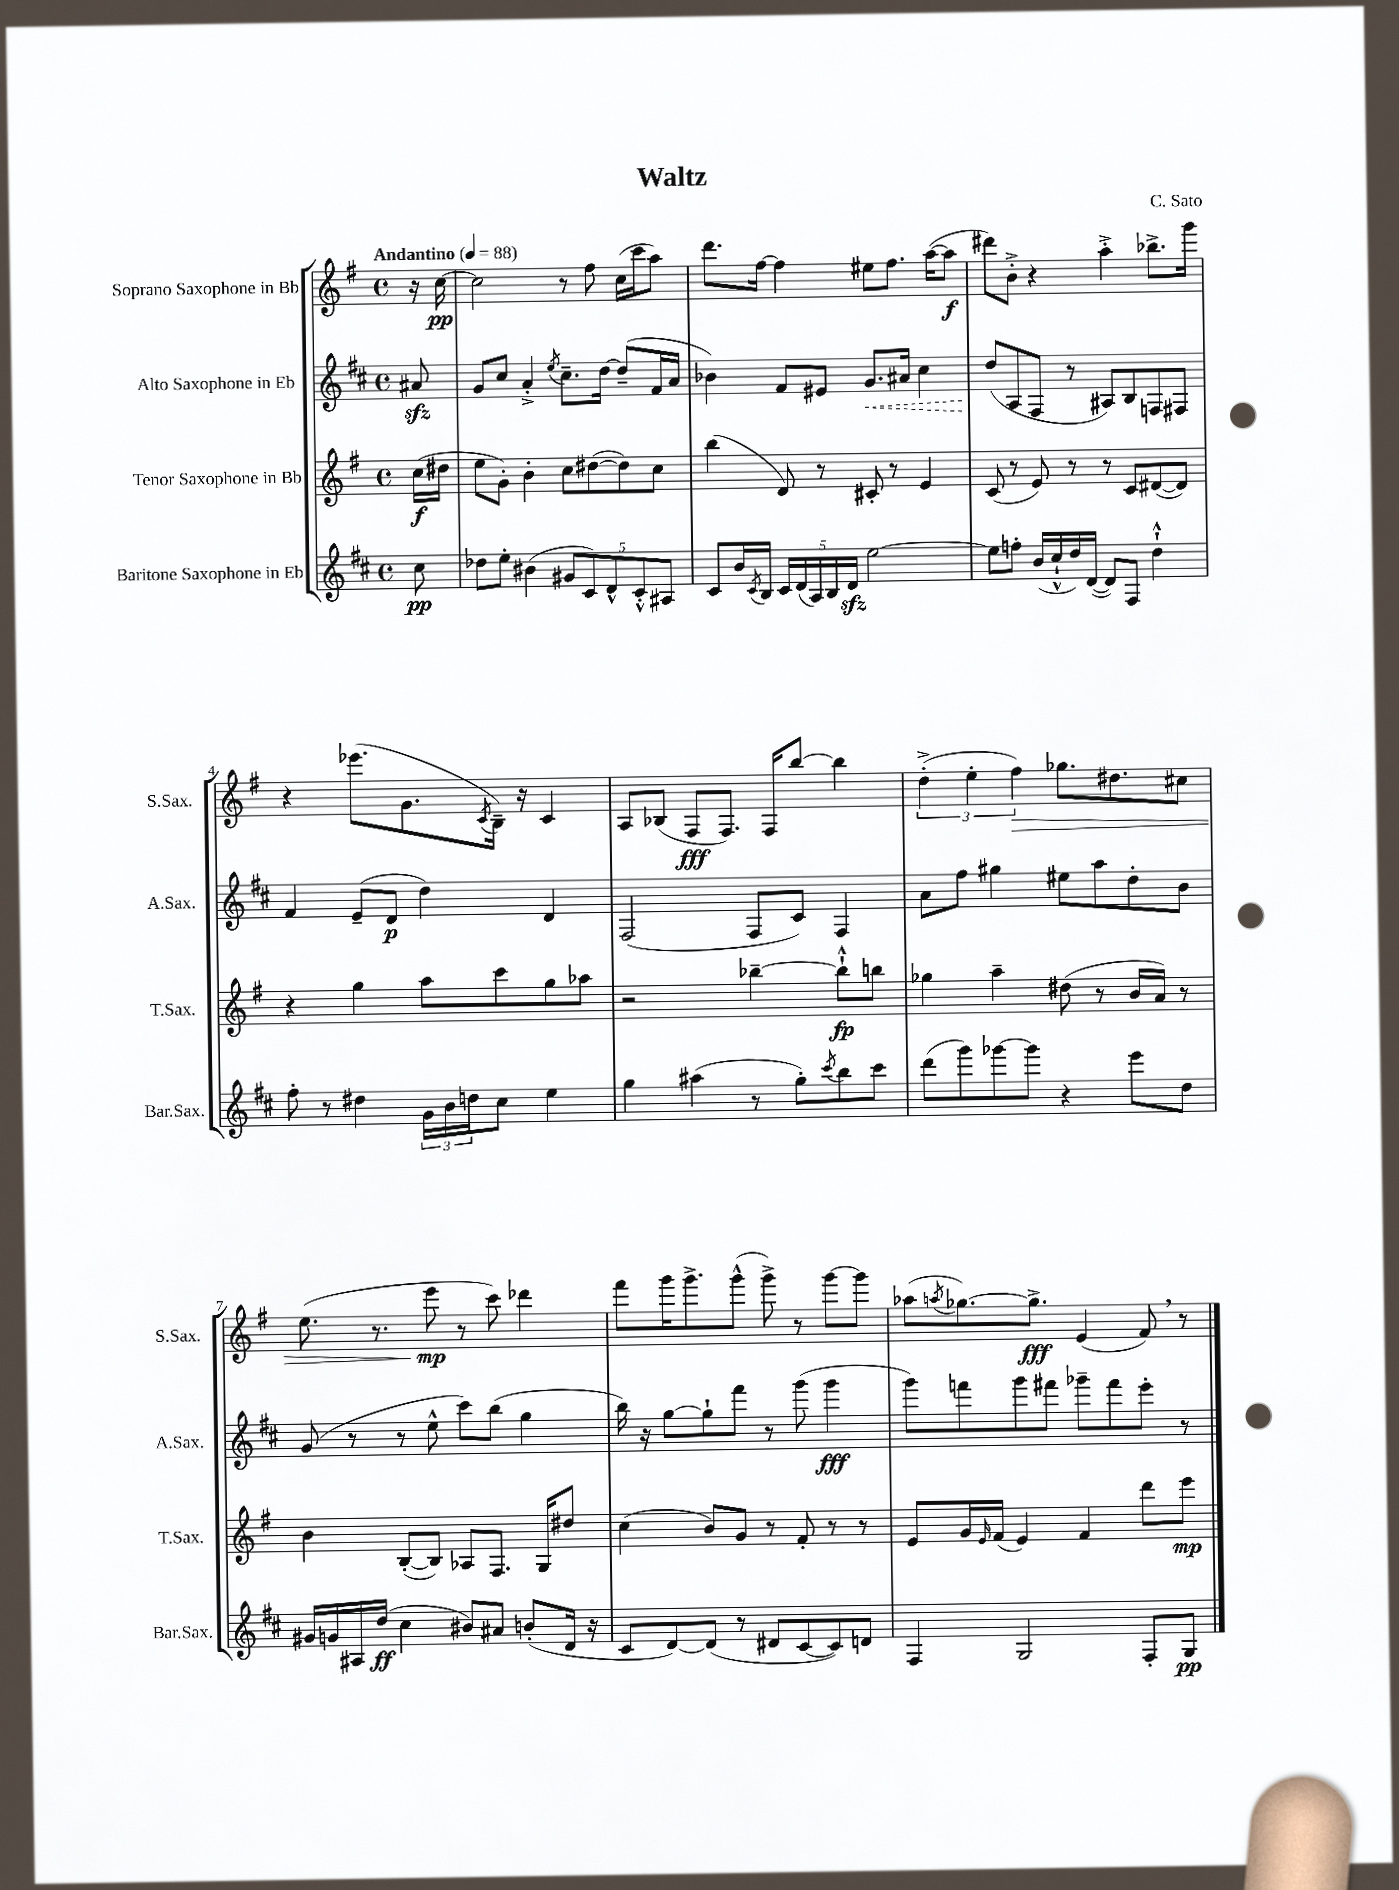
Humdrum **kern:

**kern	**kern	**kern	**kern
*staff4	*staff3	*staff2	*staff1
*clefG2	*clefG2	*clefG2	*clefG2
*k[f#c#]	*k[f#]	*k[f#c#]	*k[f#]
*M4/4	*M4/4	*M4/4	*M4/4
*met(c)	*met(c)	*met(c)	*met(c)
*MM88	*MM88	*MM88	*MM88
8cc#	(16cc	8a#	16r
.	16dd#	.	[16cc
=	=	=	=
8dd-	8ee	8g	2cc]
8ee'	8g')	8cc#	.
(4b#	4b'	4a'^	.
.	.	8qee	.
10g#	8cc	8.cc#~	8r
10c#)	.	.	.
.	([8dd#	.	8ff#
.	.	[16dd	.
10d^^	.	.	.
.	8dd#])	(8dd~]	(16cc
10c#'^^	.	.	.
.	.	.	16ccc
.	8cc	16f#	8aa)
10A#	.	.	.
.	.	16a	.
=	=	=	=
8c#	(4bb	4b-)	8.ddd
16b	.	.	.
8qc#	.	.	.
16B	.	.	[16ff#
20c#	8d)	8f#	4ff#]
(20d	.	.	.
20A)	.	.	.
.	8r	8e#	.
20B	.	.	.
20d	.	.	.
[2ee	8c#'	8.g	8ee#
.	8r	.	8.ff#
.	.	16a#	.
.	4e	4cc#	.
.	.	.	([16aa
.	.	.	8aa]
=	=	=	=
8ee]	(8c	(8dd	8ddd#)
8ff'	8r	8A	8b'^
(16b	8e)	8F#	4r
16cc#`^^	.	.	.
16dd)	8r	8r	.
([16d	.	.	.
8d])	8r	8A#)	4aa'^
8F#	8c	8B	.
4dd`^^	([8d#	8F	8.bb-^
.	8d#])	8F#	.
.	.	.	16ggg
=	=	=	=
8ff#'	4r	4f#	4r
8r	.	.	.
4dd#	4gg	(8e~	(8.eee-
.	.	8d	.
.	.	.	8.g
24g	8aa	4dd)	.
24b	.	.	.
24dd	.	.	.
.	.	.	8qc
8cc#	8ccc	.	16B~)
.	.	.	16r
4ee	8gg	4d	4c
.	8aa-	.	.
=	=	=	=
4gg	2r	(2F#	8A
.	.	.	(8B-
(4aa#	.	.	8F#
.	.	.	8.F#)
8r	[4bb-~	8F#	.
.	.	.	16F#
8gg')	.	8c#)	[8bb
8qccc#	.	.	.
8bb	8bb-`^^]	4F#	4bb]
8ccc#	8bb	.	.
=	=	=	=
(8ddd	4gg-	8a	(6dd'^
8ggg)	.	8ff#	.
.	.	.	6ee'
[8ggg-	4aa~	4gg#	.
.	.	.	6ff#)
8ggg-]	.	.	.
4r	(8dd#	8ee#	8.gg-
.	8r	8aa	.
.	.	.	8.dd#
8eee	16b	8dd'	.
.	16a)	.	.
8dd	8r	8b	8cc#
=	=	=	=
16g#	4b	(8g	(8.ee
16g	.	.	.
16A#	.	8r	.
(16dd	.	.	8.r
4cc#	([8B'	8r	.
.	8B])	8ee^^	8eee
8b#)	8A-	8ccc#)	8r
8a#	8.F#	(8bb	8ccc)
(8b'	.	4gg	4ddd-
.	16G	.	.
16d	8dd#	.	.
16r	.	.	.
=	=	=	=
8c#	(4cc	16bb)	8fff#
.	.	16r	.
[8d)	.	[8gg	16ggg
.	.	.	8.ggg^
(8d]	8b)	8gg`]	.
8r	8g	8fff#	(8ggg^^
8d#	8r	8r	8ggg^)
[8c#	8f#'	(8ggg	8r
8c#])	8r	4ggg	[8ggg
8d	8r	.	8ggg]
=	=	=	=
4F#	8e	8ggg)	(8aa-
.	.	.	8qaa
.	16g	8fff	[8.gg-)
.	16qqe	.	.
.	(16f#	.	.
2G	4e)	8ggg	.
.	.	.	8.gg-^]
.	.	8fff#	.
.	4f#	8ggg-~	(4e
.	.	8fff#	.
8F#'	8ddd	8eee'	8f#)
8G	8eee	8r	8r
==	==	==	==
*-	*-	*-	*-
